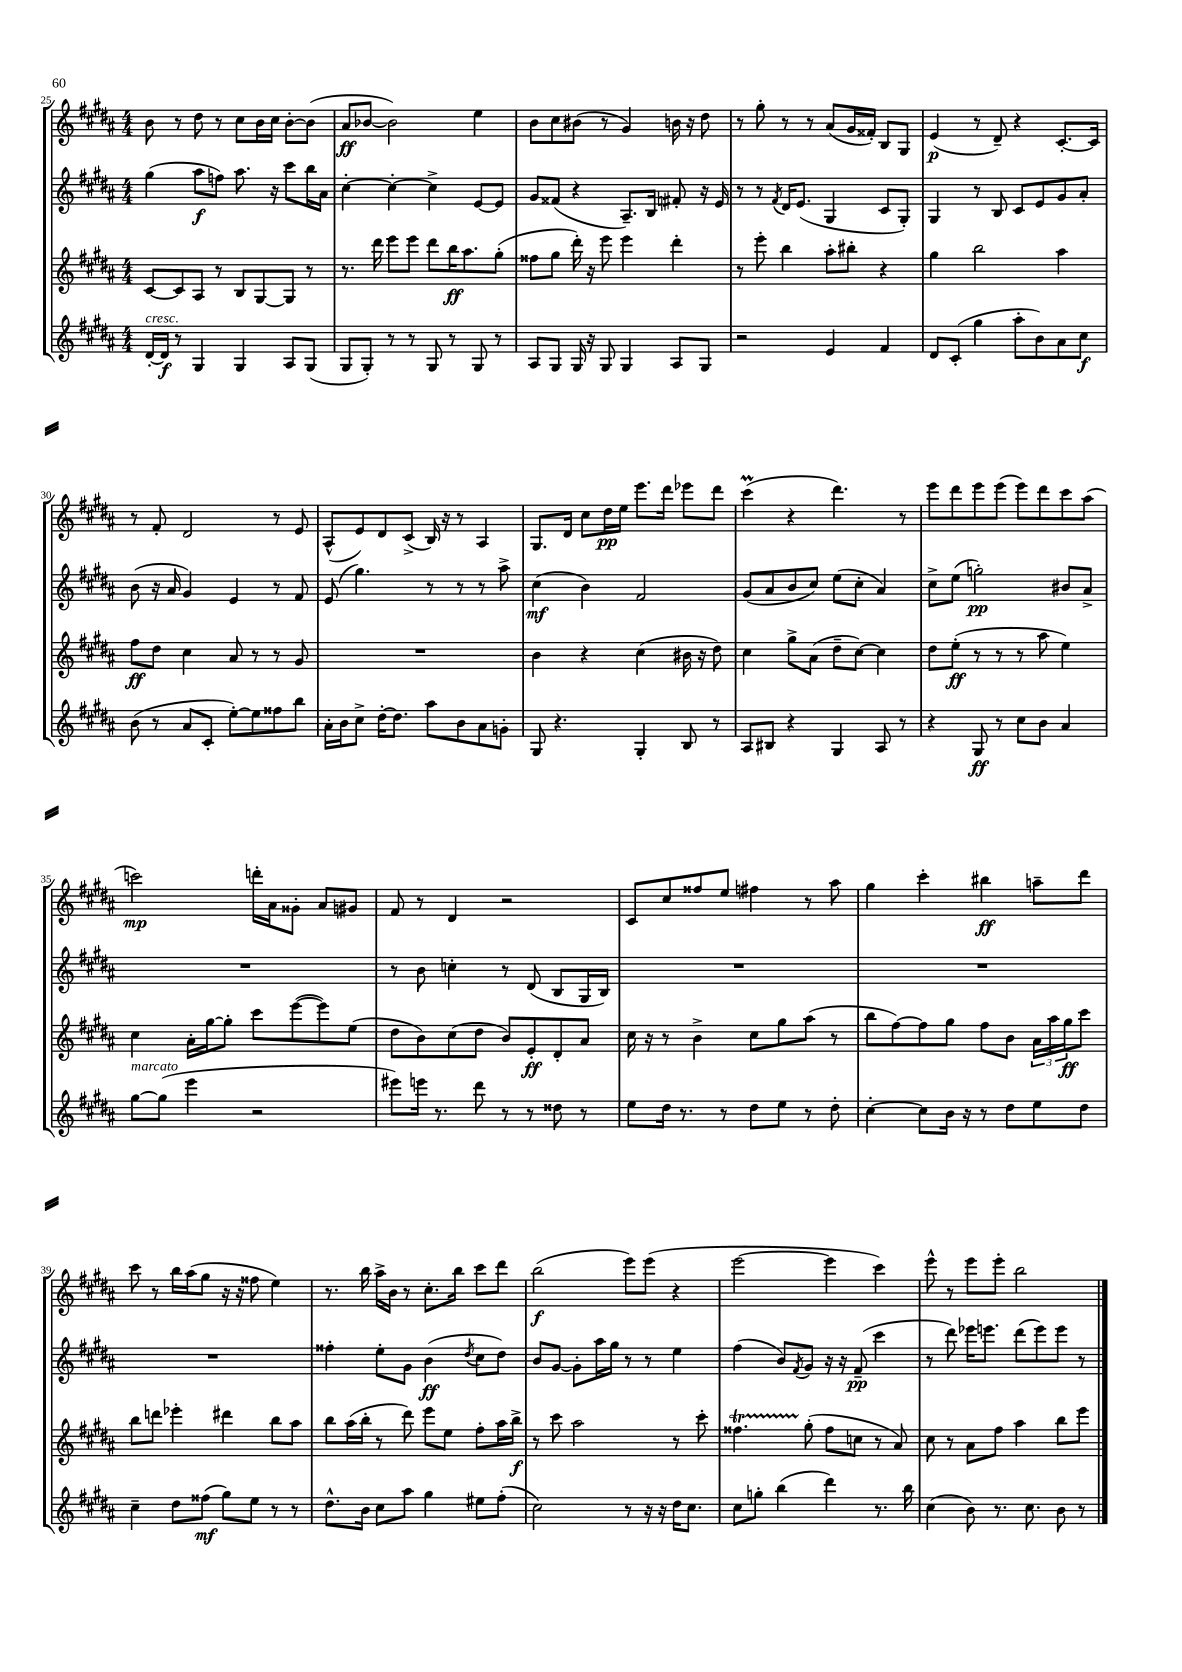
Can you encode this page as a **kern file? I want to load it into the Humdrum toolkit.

**kern	**kern	**kern	**kern
*staff4	*staff3	*staff2	*staff1
*clefG2	*clefG2	*clefG2	*clefG2
*k[f#c#g#d#a#]	*k[f#c#g#d#a#]	*k[f#c#g#d#a#]	*k[f#c#g#d#a#]
*M4/4	*M4/4	*M4/4	*M4/4
[16d#'	[8c#	(4gg#	8b
16d#]	.	.	.
8r	8c#]	.	8r
4G#	8A#	8aa#	8dd#
.	8r	8ff)	8r
4G#	8B	8.aa#	8cc#
.	[8G#	.	16b
.	.	16r	16cc#
8A#	8G#]	8ccc#	[8b'
(8G#	8r	16bb	(8b]
.	.	16a#	.
=	=	=	=
8G#	8.r	[4cc#'	8a#
8G#')	.	.	[8b-
.	16ddd#	.	.
8r	8eee	4cc#'_	2b-])
8r	8eee	.	.
8G#	8ddd#	4cc#^]	.
8r	16bb	.	.
.	8.aa#	.	.
8G#	.	[8e	4ee
8r	(8gg#'	8e]	.
=	=	=	=
8A#	8ff##	8g#	8b
8G#	8gg#	(8f##	8cc#
16G#	16ddd#')	4r	(8b#
16r	16r	.	.
8G#	8eee	.	8r
4G#	4eee	8.A#~)	4g#)
.	.	16B	.
8A#	4ddd#'	8f#'	16b
.	.	.	16r
8G#	.	16r	8dd#
.	.	16e	.
=	=	=	=
2r	8r	8r	8r
.	8eee'	8r	8gg#'
.	.	8qf#	.
.	4bb	16d#	8r
.	.	(8.e	.
.	.	.	8r
4e	8aa#'	4G#	(8a#
.	8bb#'	.	16g#
.	.	.	16f##')
4f#	4r	8c#	8B
.	.	8G#')	8G#
=	=	=	=
8d#	4gg#	4G#	(4e
(8c#'	.	.	.
4gg#	2bb	8r	8r
.	.	8B	8d#~)
8aa#'	.	8c#	4r
8b)	.	8e	.
8a#	4aa#	8g#	[8.c#'
8cc#	.	8a#'	.
.	.	.	16c#]
=	=	=	=
(8b	8ff#	(8b	8r
8r	8dd#	16r	8f#'
.	.	16a#	.
8a#	4cc#	4g#)	2d#
8c#'	.	.	.
[8ee')	8a#	4e	.
8ee]	8r	.	.
8ff##	8r	8r	8r
8bb	8g#	8f#	8e
=	=	=	=
16a#'	1r	(8e	(8A#^^
16b	.	.	.
8cc#^	.	4.gg#)	8e)
[16dd#'	.	.	8d#
8.dd#]	.	.	.
.	.	.	(8c#^
8aa#	.	8r	16B)
.	.	.	16r
8b	.	8r	8r
8a#	.	8r	4A#
8g'	.	8aa#^	.
=	=	=	=
8G#	4b	(4cc#	8.G#
4.r	.	.	.
.	.	.	16d#
.	4r	4b)	8cc#
.	.	.	16dd#
.	.	.	16ee
4G#'	(4cc#	2f#	8.eee
.	.	.	16ddd#
8B	16b#	.	8eee-
.	16r	.	.
8r	8dd#)	.	8ddd#
=	=	=	=
8A#	4cc#	(8g#	(4ccc#
8B#	.	8a#	.
4r	8gg#^	8b	4r
.	(8a#	8cc#)	.
4G#	8dd#~	(8ee	4.ddd#)
.	[8cc#)	8cc#'	.
8A#	4cc#]	4a#)	.
8r	.	.	8r
=	=	=	=
4r	8dd#	8cc#^	8eee
.	(8ee'	(8ee	8ddd#
8G#	8r	2gg')	8eee
8r	8r	.	(8eee
8cc#	8r	.	8eee)
8b	8aa#	.	8ddd#
4a#	4ee)	8b#	8ccc#
.	.	8a#^	(8aa#
=	=	=	=
[8gg#	4cc#	1r	2ccc)
(8gg#]	.	.	.
4eee	16a#'	.	.
.	[16gg#	.	.
.	8gg#']	.	.
2r	8ccc#	.	16ddd'
.	.	.	16a#
.	([8eee	.	8g##'
.	8eee])	.	8a#
.	(8ee	.	8g#
=	=	=	=
8eee#)	8dd#	8r	8f#
16eee	8b)	8b	8r
8.r	.	.	.
.	(8cc#	4cc'	4d#
8ddd#	8dd#	.	.
8r	8b)	8r	2r
8r	8e'	(8d#	.
8dd##	8d#'	8B	.
8r	8a#	16G#	.
.	.	16B)	.
=	=	=	=
8ee	16cc#	1r	8c#
.	16r	.	.
16dd#	8r	.	8cc#
8.r	.	.	.
.	4b^	.	8ff##
8r	.	.	8ee
8dd#	8cc#	.	4ff#
8ee	8gg#	.	.
8r	(8aa#	.	8r
8dd#'	8r	.	8aa#
=	=	=	=
[4cc#'	8bb	1r	4gg#
.	[8ff#)	.	.
8cc#]	8ff#]	.	4ccc#'
16b	8gg#	.	.
16r	.	.	.
8r	8ff#	.	4bb#
8dd#	8b	.	.
8ee	24a#	.	8aa~
.	24aa#	.	.
.	24gg#	.	.
8dd#	8ccc#	.	8ddd#
=	=	=	=
4cc#~	8bb	1r	8ccc#
.	8ddd	.	8r
8dd#	4eee-'	.	16bb
.	.	.	(16aa#
(8ff##	.	.	8gg#
8gg#)	4ddd#	.	16r
.	.	.	16r
8ee	.	.	8ff##
8r	8bb	.	4ee)
8r	8aa#	.	.
=	=	=	=
8.dd#^^	8bb	4ff##'	8.r
.	(16aa#	.	.
16b	16bb'	.	16bb
8cc#	8r	8ee'	16aa#^
.	.	.	16b
8aa#	8ddd#)	8g#	8r
4gg#	8eee	(4b	8.cc#'
.	8ee	.	.
.	.	.	16bb
.	.	8qdd#	.
8ee#	8ff#'	8cc#	8ccc#
(8ff#'	16aa#	8dd#)	8ddd#
.	16bb^	.	.
=	=	=	=
2cc#)	8r	8b	(2bb
.	8ccc#	[8g#	.
.	2aa#	8g#']	.
.	.	16aa#	.
.	.	16gg#	.
8r	.	8r	8eee)
16r	.	8r	(8eee
16r	.	.	.
16dd#	8r	4ee	4r
8.cc#	.	.	.
.	8ccc#'	.	.
=	=	=	=
8cc#	4.ff##	(4ff#	[2eee
8gg'	.	.	.
(4bb	.	8b)	.
.	.	8qf#	.
.	(8gg#'	8g#	.
4ddd#)	8ff##	16r	4eee]
.	.	16r	.
.	8cc	(8f#~	.
8.r	8r	4ccc#	4ccc#)
.	8a#)	.	.
16bb	.	.	.
=	=	=	=
(4cc#	8cc#	8r	8eee^^
.	8r	8ddd#)	8r
8b)	8a#	16eee-	8eee
.	.	8.eee	.
8.r	8ff#	.	8eee'
.	4aa#	(8ddd#	2bb
8.cc#	.	.	.
.	.	8eee)	.
8b	8bb	8eee	.
8r	8eee	8r	.
==	==	==	==
*-	*-	*-	*-
